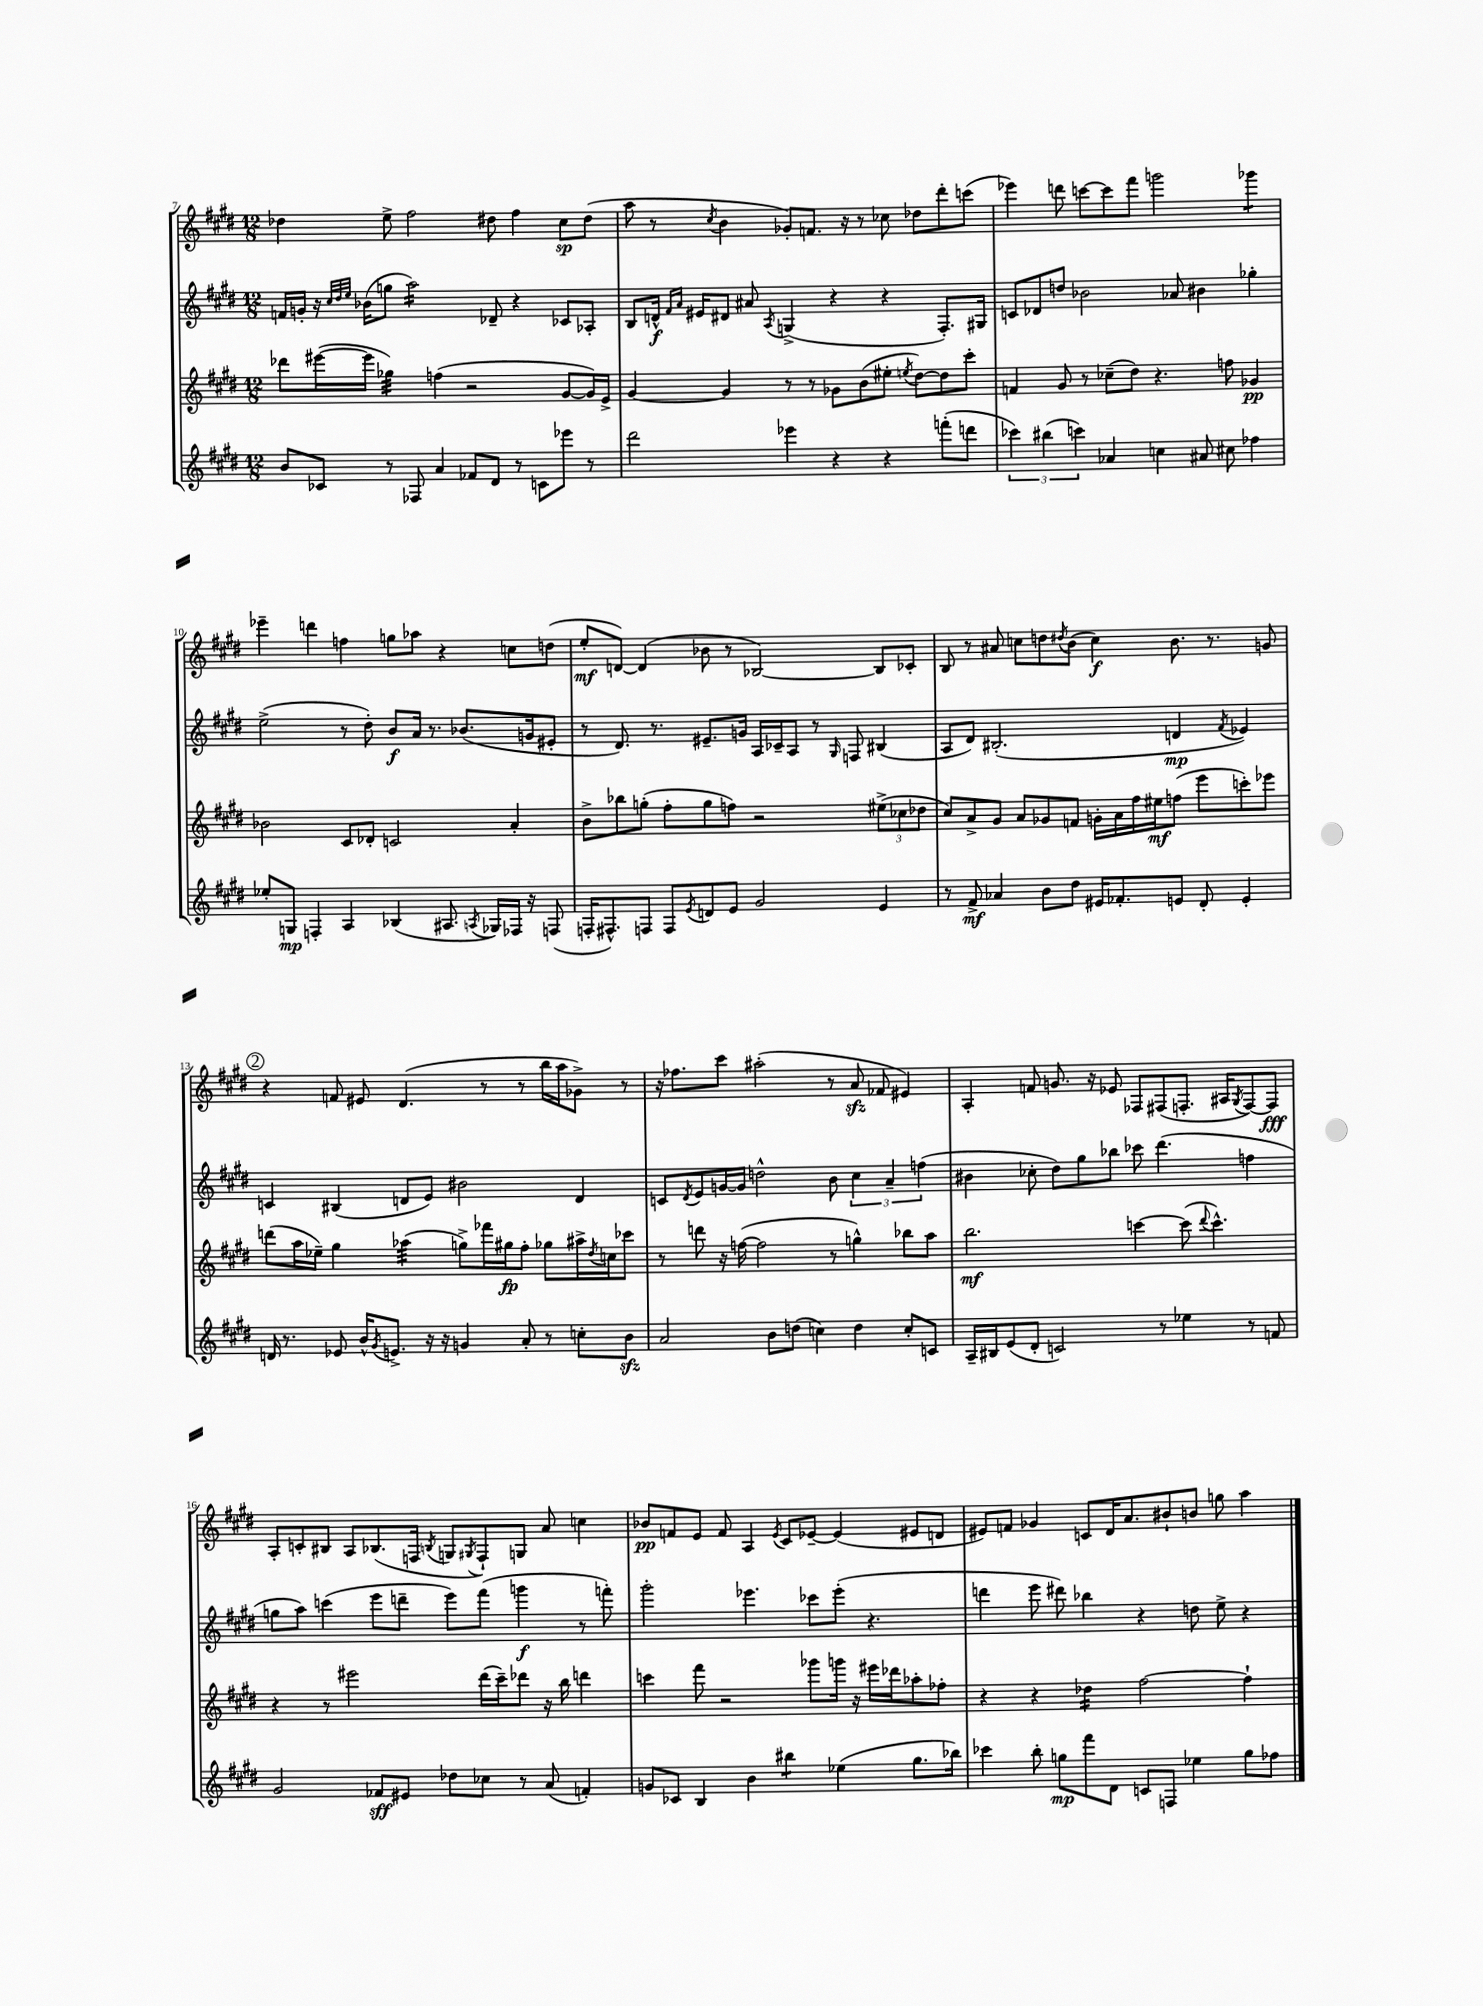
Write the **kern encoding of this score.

**kern	**kern	**kern	**kern
*staff4	*staff3	*staff2	*staff1
*clefG2	*clefG2	*clefG2	*clefG2
*k[f#c#g#d#]	*k[f#c#g#d#]	*k[f#c#g#d#]	*k[f#c#g#d#]
*M12/8	*M12/8	*M12/8	*M12/8
8b	8ddd-	16f	4dd-
.	.	16g'	.
8c-	([16eee#	16r	.
.	.	32qqcc#	.
.	.	32qqdd#	.
.	.	32qqee	.
.	16eee#]	(16b-	.
8r	4gg-)	8gg	8ee^
8F-	.	2aa)	2ff#
4a	(4ff	.	.
8f-	2r	.	.
8d#	.	8d-~	8dd#
8r	.	4r	4ff#
8c	.	.	.
8eee-	[8g#	8c-	8cc#
8r	16g#])	8A-'	(8dd#
.	16e^	.	.
=	=	=	=
2ddd#	[4g#	8B	8aa
.	.	16d^^	8r
.	.	16qqf#	.
.	.	16qqa	.
.	.	16e#	.
.	.	.	8qcc#
.	4g#]	8d#	4b
.	.	8a#	.
.	.	8qA	.
4eee-	8r	(4G^	8g-')
.	8r	.	8.f
4r	8g-	4r	.
.	.	.	16r
.	(8b	.	8r
4r	8ee#'	4r	8cc-
.	8qee	.	.
.	[8dd#)	.	8dd-
(8fff'	8dd#]	8.F#')	8ddd#'
8ddd	8ccc#'	.	(8ccc
.	.	16G#	.
=	=	=	=
6ccc-)	4f	8c	4eee-)
.	.	8d-	.
(6bb#	.	.	.
.	8g#	8dd	8ddd
6ccc)	.	.	.
.	8r	2b-	[8ccc
4a-	(8cc-~	.	8ccc]
.	8dd#)	.	8fff#
4cc	4.r	.	2ggg
.	.	8a-	.
8a#	.	4b#	.
8cc#	8ff	.	.
4ff-	4g-	4gg-'	4ggg-
=	=	=	=
8ee-'	2b-	(2ee^	4eee-~
8G	.	.	.
4F'	.	.	4ddd
4A	8c#	8r	4ff
.	8d-'	8dd#')	.
(4B-	2c	8b	8gg
.	.	16a	8aa-
.	.	8.r	.
8.A#	.	.	4r
.	.	(8.b-	.
8qA	.	.	.
16G-)	.	.	.
16F-	4a'	.	8cc
16r	.	16g	.
(8F	.	8e#'	(8dd
=	=	=	=
16F'	8b^	8r	8ee'
8.F#^^)	.	.	.
.	8bb-	8.d#)	[8d)
8F	(8gg'	.	(4d]
.	.	8.r	.
8F	8ff#'	.	.
8qe	.	.	.
8d	8gg	8.e#~	8b-
8e	8ff)	.	8r
.	.	16g	.
2g#	2r	16A	[2B-)
.	.	16c-~	.
.	.	8A	.
.	.	8r	.
.	.	16qqG#	.
.	.	8F	.
4e	(12ee#^	(4B#	8B-]
.	12cc-	.	.
.	.	.	8c-'
.	12dd-	.	.
=	=	=	=
8r	8cc#)	8A	8B
8f#^	8a^	8d#)	8r
4a-	8g#	(2.B#'	8a#
.	8a	.	8cc
8b	8g-	.	8dd
.	.	.	8qdd#
8dd#	8f	.	(8b
16e#	16g'	.	4cc)
8.f-'	16a	.	.
.	16ff#	.	.
.	16ee#	.	.
8e	(8ff	4d	8.b
8d#'	8eee	.	.
.	.	.	8.r
.	.	8qf#	.
4e'	8ccc')	4e-)	.
.	8eee-	.	8g
=	=	=	=
16d	(8ddd	4c	4r
8.r	.	.	.
.	16aa	.	.
.	16ee-~)	.	.
8e-	4gg#	(4B#	8f
16b^^	.	.	8e#
8qg#	.	.	.
8.e^	.	.	.
.	(4aa-	8d	(4.d#
16r	.	8e)	.
16r	.	.	.
4g	8gg^)	2b#	.
.	16fff-	.	8r
.	16gg#	.	.
8a'	8ff#'	.	8r
8r	8gg-	.	16bb
.	.	.	16aa
8cc'	16aa#^	4d	8g-^)
.	8qdd#	.	.
.	16cc	.	.
8b	8ccc-	.	8r
=	=	=	=
2a	8r	8c	16r
.	.	.	8.ff-
.	.	8qd#	.
.	8ddd	8e	.
.	16r	[16g	8ccc#
.	([16ff	16g]	.
.	2ff]	2dd^^	(2aa#'
8b	.	.	.
(8dd	.	.	.
4cc)	.	.	.
.	8r	8b	8r
4dd	4gg^^)	6cc#	8a
.	.	.	8f-
.	.	6a~	.
8cc'	8bb-	.	4e#)
.	.	(6ff	.
8c	8aa	.	.
=	=	=	=
16A~	2.bb	4b#	4A'
16B#	.	.	.
(8e	.	.	.
8d#'	.	8cc-'	8f
2c)	.	8dd#)	8.g
.	.	8gg#	.
.	.	.	16r
.	.	8bb-	8e-
.	[4ccc	8ccc-	8F-
8r	.	(4.ddd#	(8F#
4ee-	(8ccc]	.	8.F'
.	8qqddd#	.	.
.	4.ccc^^)	.	.
.	.	.	16A#
.	.	.	8qG#
8r	.	4ff	[8F)
8f	.	.	8F]
=	=	=	=
2g#	4r	8gg	8A'
.	.	8aa)	8c'
.	8r	(4ccc	8B#
.	2eee#	.	8A
8f-	.	8eee	(8.B-
8e#	.	8ddd~	.
.	.	.	16F
.	.	.	8qB
8dd-	.	8eee)	8G
.	.	.	8qG#
8cc-	(16ddd#	(8fff#	8F`)
.	16ccc#~)	.	.
8r	8ddd-	4ggg	8G
(8a	16r	.	8a
.	16bb	.	.
4f')	4ddd	8r	4cc
.	.	8fff')	.
=	=	=	=
8g	4ccc	2ggg#'	8b-
8c-	.	.	8f
4B	8fff#	.	8e
.	2r	.	8f
4b	.	4.eee-	4A
.	.	.	8qe
4bb#	.	.	8c#
.	8ggg-	8ccc-	[8e-~
(4ee-	16ggg	(8eee-'	(4e-]
.	16r	.	.
.	16eee#	4.r	.
.	16ddd-	.	.
8.gg#	8aa-'	.	8e#
.	8ff-'	.	8d
16bb-)	.	.	.
=	=	=	=
4ccc-	4r	4ddd	8e#)
.	.	.	8f
8bb'	4r	8eee	4g-
8gg	.	8ddd#)	.
8fff#	4dd-	4bb-	8c
8d#	.	.	16d#
.	.	.	8.a
8c	[2ff#	4r	.
8F	.	.	8b#`
4ee-	.	8dd	8b
.	.	8ee^	8gg
8gg	4ff#`]	4r	4aa
8ff-	.	.	.
==	==	==	==
*-	*-	*-	*-
